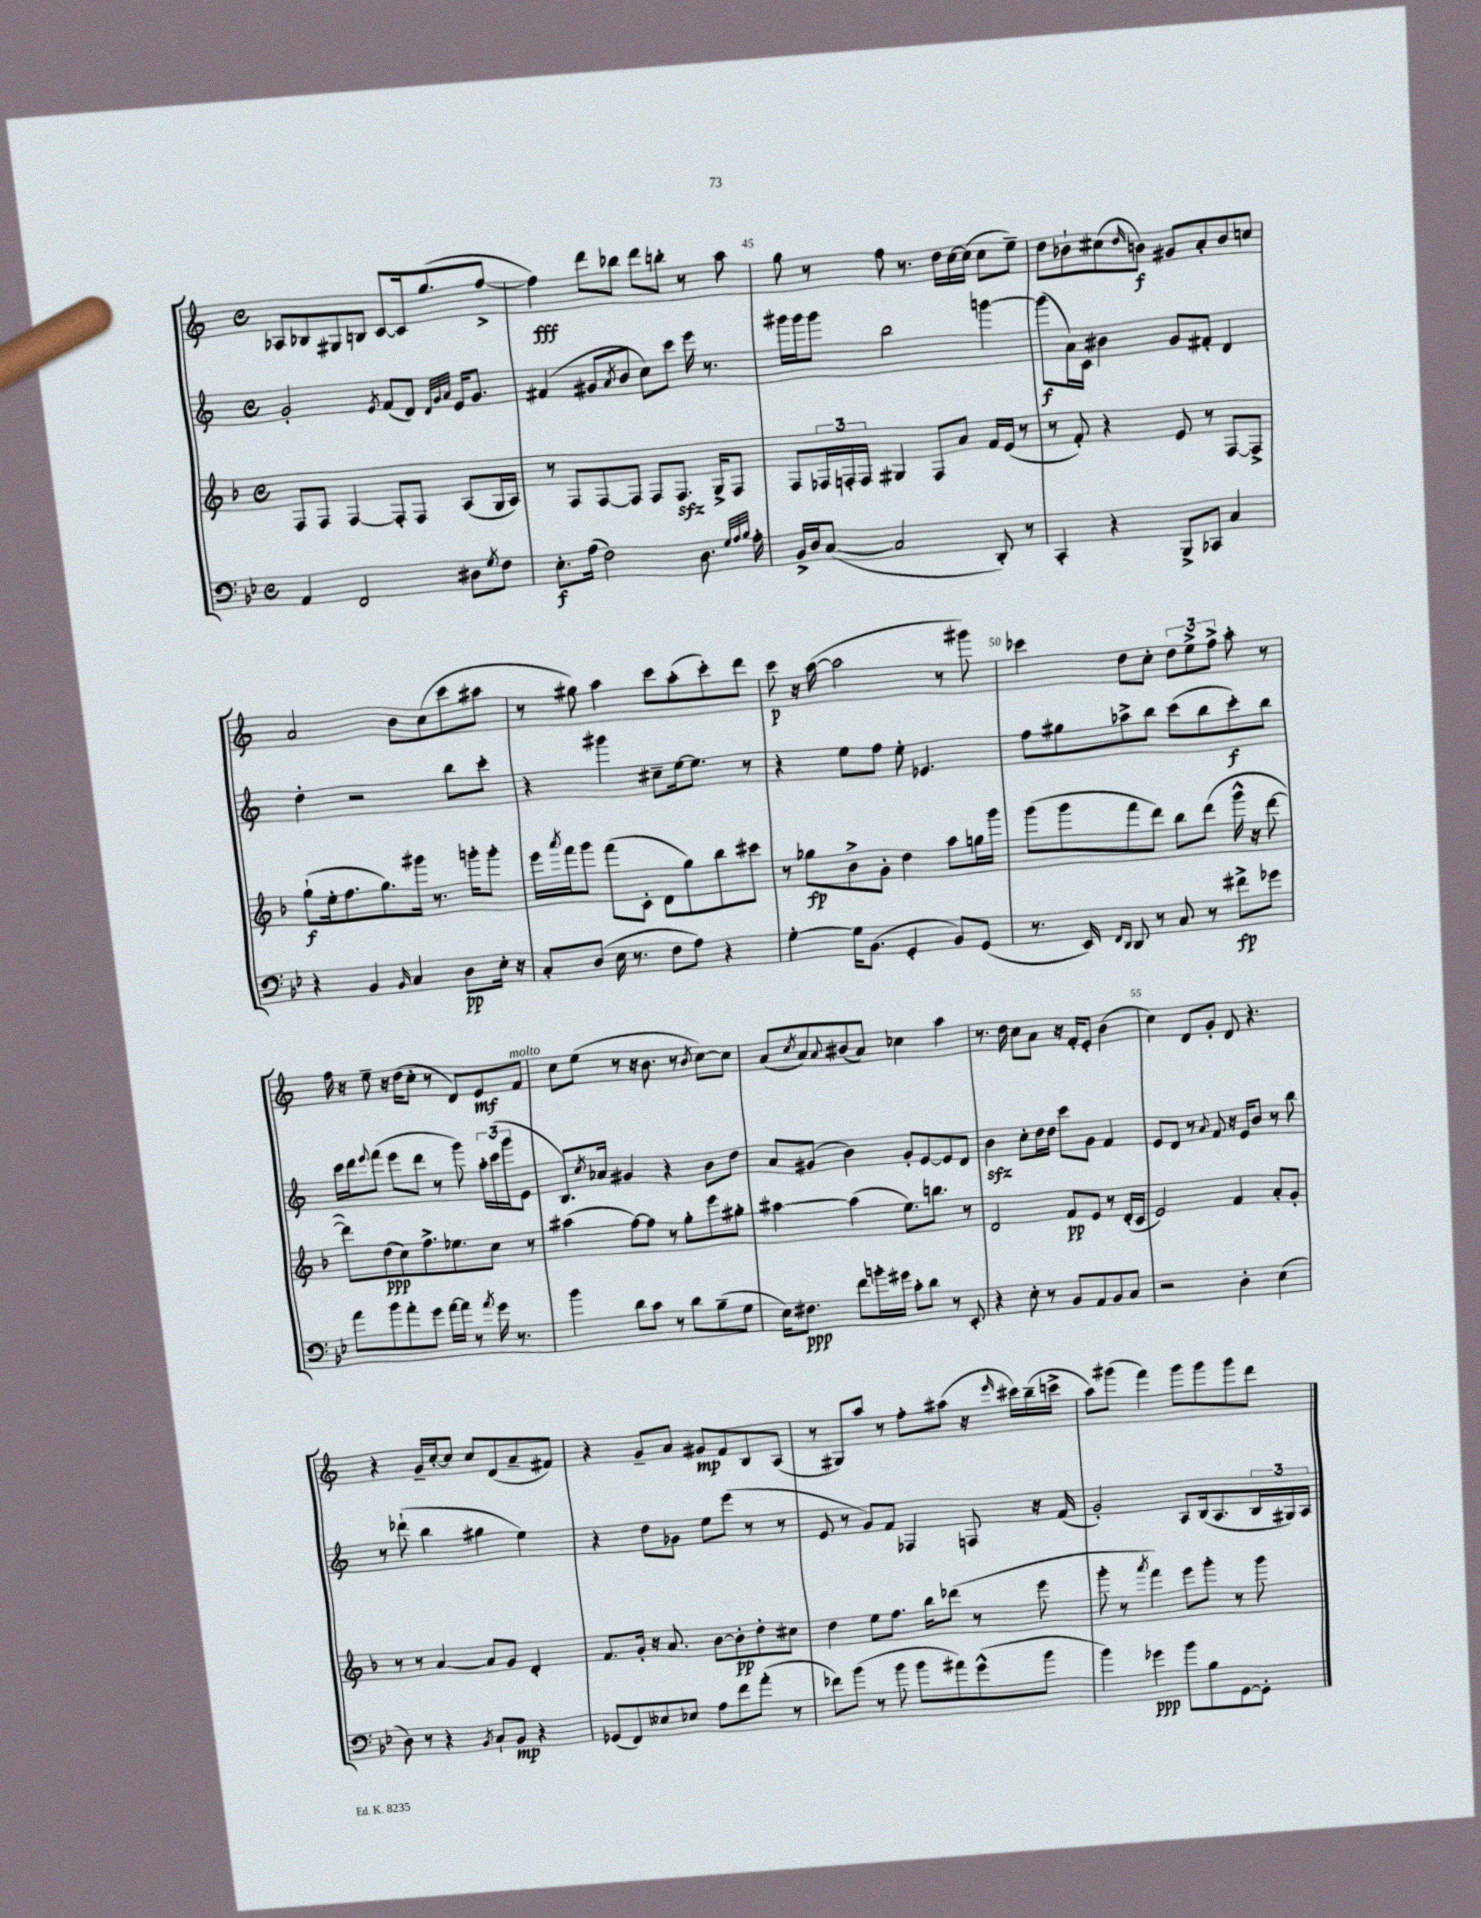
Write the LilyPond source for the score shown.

<<
\new StaffGroup <<
\new Staff = "s0" {
    \clef treble \key c \major \defaultTimeSignature \time 4/4
    aes8 bes8 gis8 b8 c'8~ c'16 g''8.( f''8~-> |
    f''4\fff) d'''8 bes''8 d'''8 b''8-. r8 a''8 |
    g''8 r8 f''8 r8. d''16 c''16~ c''16( c''8 e''8--) |
    d''8 bes'8-! cis''8( \grace { d''16 } b'8\f) gis'8 a'8-. b'8 c''8 |
    a'2 b'8 c''8( c'''8 ais''8 |
    r8 gis''8) a''4 c'''8 a''8-.( c'''8-.) d'''8 |
    c'''8\p r16 a''16~( a''2 r8 gis'''8) |
    ces'''4 d''8 c''8-. \tuplet 3/2 { d''8 e''8-> f''8-> } a''8-. r8 |
    f''16 r16 e''8-- r16 d''16( c''8-. r8 d'8) e'8\mf f'8^\markup { \italic "molto" } |
    c''8 e''8( r8 r16 b'8. r8 \acciaccatura { b'8 } c''8~) c''8 |
    a'8( \acciaccatura { c''8 } a'8) \appoggiatura { a'8 } bis'8( a'8) ces''4 a''4 |
    r8. d''16 c''8 a'8 r16 f'16-. e'8-. b'4( |
    c''4) d'8 g'8-. d'8 r4. |
    r4 g'16-- c''16~-. c''8 c''8 d'8( a'8-- fis'8) |
    r4 g'8-- a'8 gis'8\mp f'8 b8 a8( |
    r8 gis8) a''8 r8 f''8-. ais''8( r16 \grace { e'''16 } cis'''16) b''16--( c'''16-> |
    a''8) gis'''8( f'''4) gis'''8 gis'''8 gis'''8 d'''8 \bar "|." |
}
\new Staff = "s1" {
    \clef treble \key c \major \defaultTimeSignature \time 4/4
    g'2-. \acciaccatura { e'8 } f'8( d'8) \grace { d'32 g'32 a'32 } e'16 g'8. |
    fis'4( gis'8 \acciaccatura { a'8 } b'8 c''8) c'''8 e'''16 r8. |
    gis'''16 gis'''16 gis'''8 b''2 g'''4~ |
    g'''8\f( a'16) c'16 bis'4 g'8 fis'8-. d'4 |
    d''4-. r2 b''8 c'''8-. |
    r4 gis'''4 cis''8-- e''16~ e''8. r8 |
    r4 e''8 f''8 e''8-. ees'4. |
    f''8 gis''8 aes''8-> b''8 c'''8( b''8 c'''8-.\f) b''8 |
    c'''16 d'''16 \appoggiatura { e'''8 } f'''8( e'''8 d'''8 r8 g'''8) \tuplet 3/2 { a''16-. c'''16( g'''16 } e'8 |
    b8.) \acciaccatura { c''8 } aes'16 gis'4 r4 b'8 d''8 |
    a'8 gis'8( b'4) gis'8-. e'8~ e'8 d'8 |
    b'4\sfz c''8-. d''16 d''16 c'''8 g'8 f'4 |
    e'8 d'8 r8 \appoggiatura { a'8 } f'8 r16 e'16 b'8 r8 b''8 |
    r8 des'''8-!( b''4 gis''4 e''4) |
    r4 d''8 ges'8 e''8 e'''8( r8 r8 |
    e'8 r8 g'8) f'8 fes4 f8 r16 f'16( |
    g'2-.) a8 b16( a8. \tuplet 3/2 { b16 gis16) a16 } \bar "|." |
}
\new Staff = "s2" {
    \clef treble \key f \major \defaultTimeSignature \time 4/4
    f8 f8 f4~ f8-. f8 a8( g16 a16) |
    r8 f8 f8~ f8 f8 f8.\sfz g16-> f8 |
    f8 \tuplet 3/2 { fes16 f16-. f16 } gis4 f8 a'8 f'16 e'16( r8 |
    r8 f'8-.) r4 e'8 r8 f8~ f8-> |
    g''8-!\f( e''16-. f''8. g''8.) gis'''16 r8. g'''16-. g'''8-. |
    e'''16 \acciaccatura { a'''8 } f'''16 g'''8 f'''8( c'8-. d'8 g''8) bes''8 cis'''8 |
    r8 ges''8\fp bes'8-> g'8-. d''4 a''8 g''16 g'''16 |
    g'''8( g'''8 f'''8 d'''8) bes''8 d'''8( g'''16-^ r16 d'''8~ |
    d'''8) d''8\ppp( c''8) f''8.-> ees''8. c''8 r8 |
    ais''4( f''8~) f''8 r8 g''8-. e'''8 gis''8-. |
    ais''4~ ais''4( e''8.) b''8. r8 |
    d'2 f'8\pp e'8 r8 d'16-.( c'16 |
    e'2) f'4 a'8-. g'8-. |
    r8 r8 a'4~ a'8 g'8 d'4-. |
    f'8. g'16-. r16 a'8. bes'8~ bes'8-.\pp d''8-. cis''8 |
    d''4 e''8 f''8. bes''16 des'''8( r8 e'''8 |
    g'''8-. r8 \acciaccatura { a'''8 } f'''4) e'''8 g'''8-. r8 g'''8 \bar "|." |
}
\new Staff = "s3" {
    \clef bass \key bes \major \defaultTimeSignature \time 4/4
    a,4 f,2 dis8 \acciaccatura { g8 } f8 |
    ees8.-.\f a16( f2) d8. \grace { g32 a32 bes32 } a16-. |
    bes,16-> d16 c8~( c2 d,8-.) r8 |
    c,4-. r4 bes,,8-> ces,8 c4 |
    r4 bes,4 \grace { bes,16 } c4 d8\pp ees16-. r16 |
    c8-. d8( ees16 r8. f8 a8) r4 |
    g4~-. g16 bes,8.( g,4-. bes,8) g,8( |
    r8. ees,16) \grace { f,16 d,16 } d,8 r8 c8 r8 fis'8->\fp ges'8 |
    a'8 bes'8 a'8-. g'8 a'16~ a'16 r8 \acciaccatura { a'8 } g'16 r8. |
    bes'4 d'8 c'8 r8 d'8 bes8--( g8 |
    ees16) fis8.\ppp f'8 b'16-. gis'16 c'8-. d'8 r8 ees,8-. |
    r4 ees8-. r8 bes,8 a,8 bes,8 c8 |
    r2 d4-. ees4( |
    d8) r8 r4 \acciaccatura { bes,8 } c8-! bes,8\mp r4 |
    ges,8( f,8) eeses8 ees8 a8 f'8 a'8-.( r8 |
    fes'8) bes'8( r8 bes'8 bes'8 ais'8) g'8-^( bes'8 |
    bes'4) ges'4\ppp bes'8 bes8 g,8~ g,8-. \bar "|." |
}
>>
>>
\layout { \context { \Score currentBarNumber = #43 \override BarNumber.break-visibility = ##(#f #t #t) barNumberVisibility = #(every-nth-bar-number-visible 5) } }
